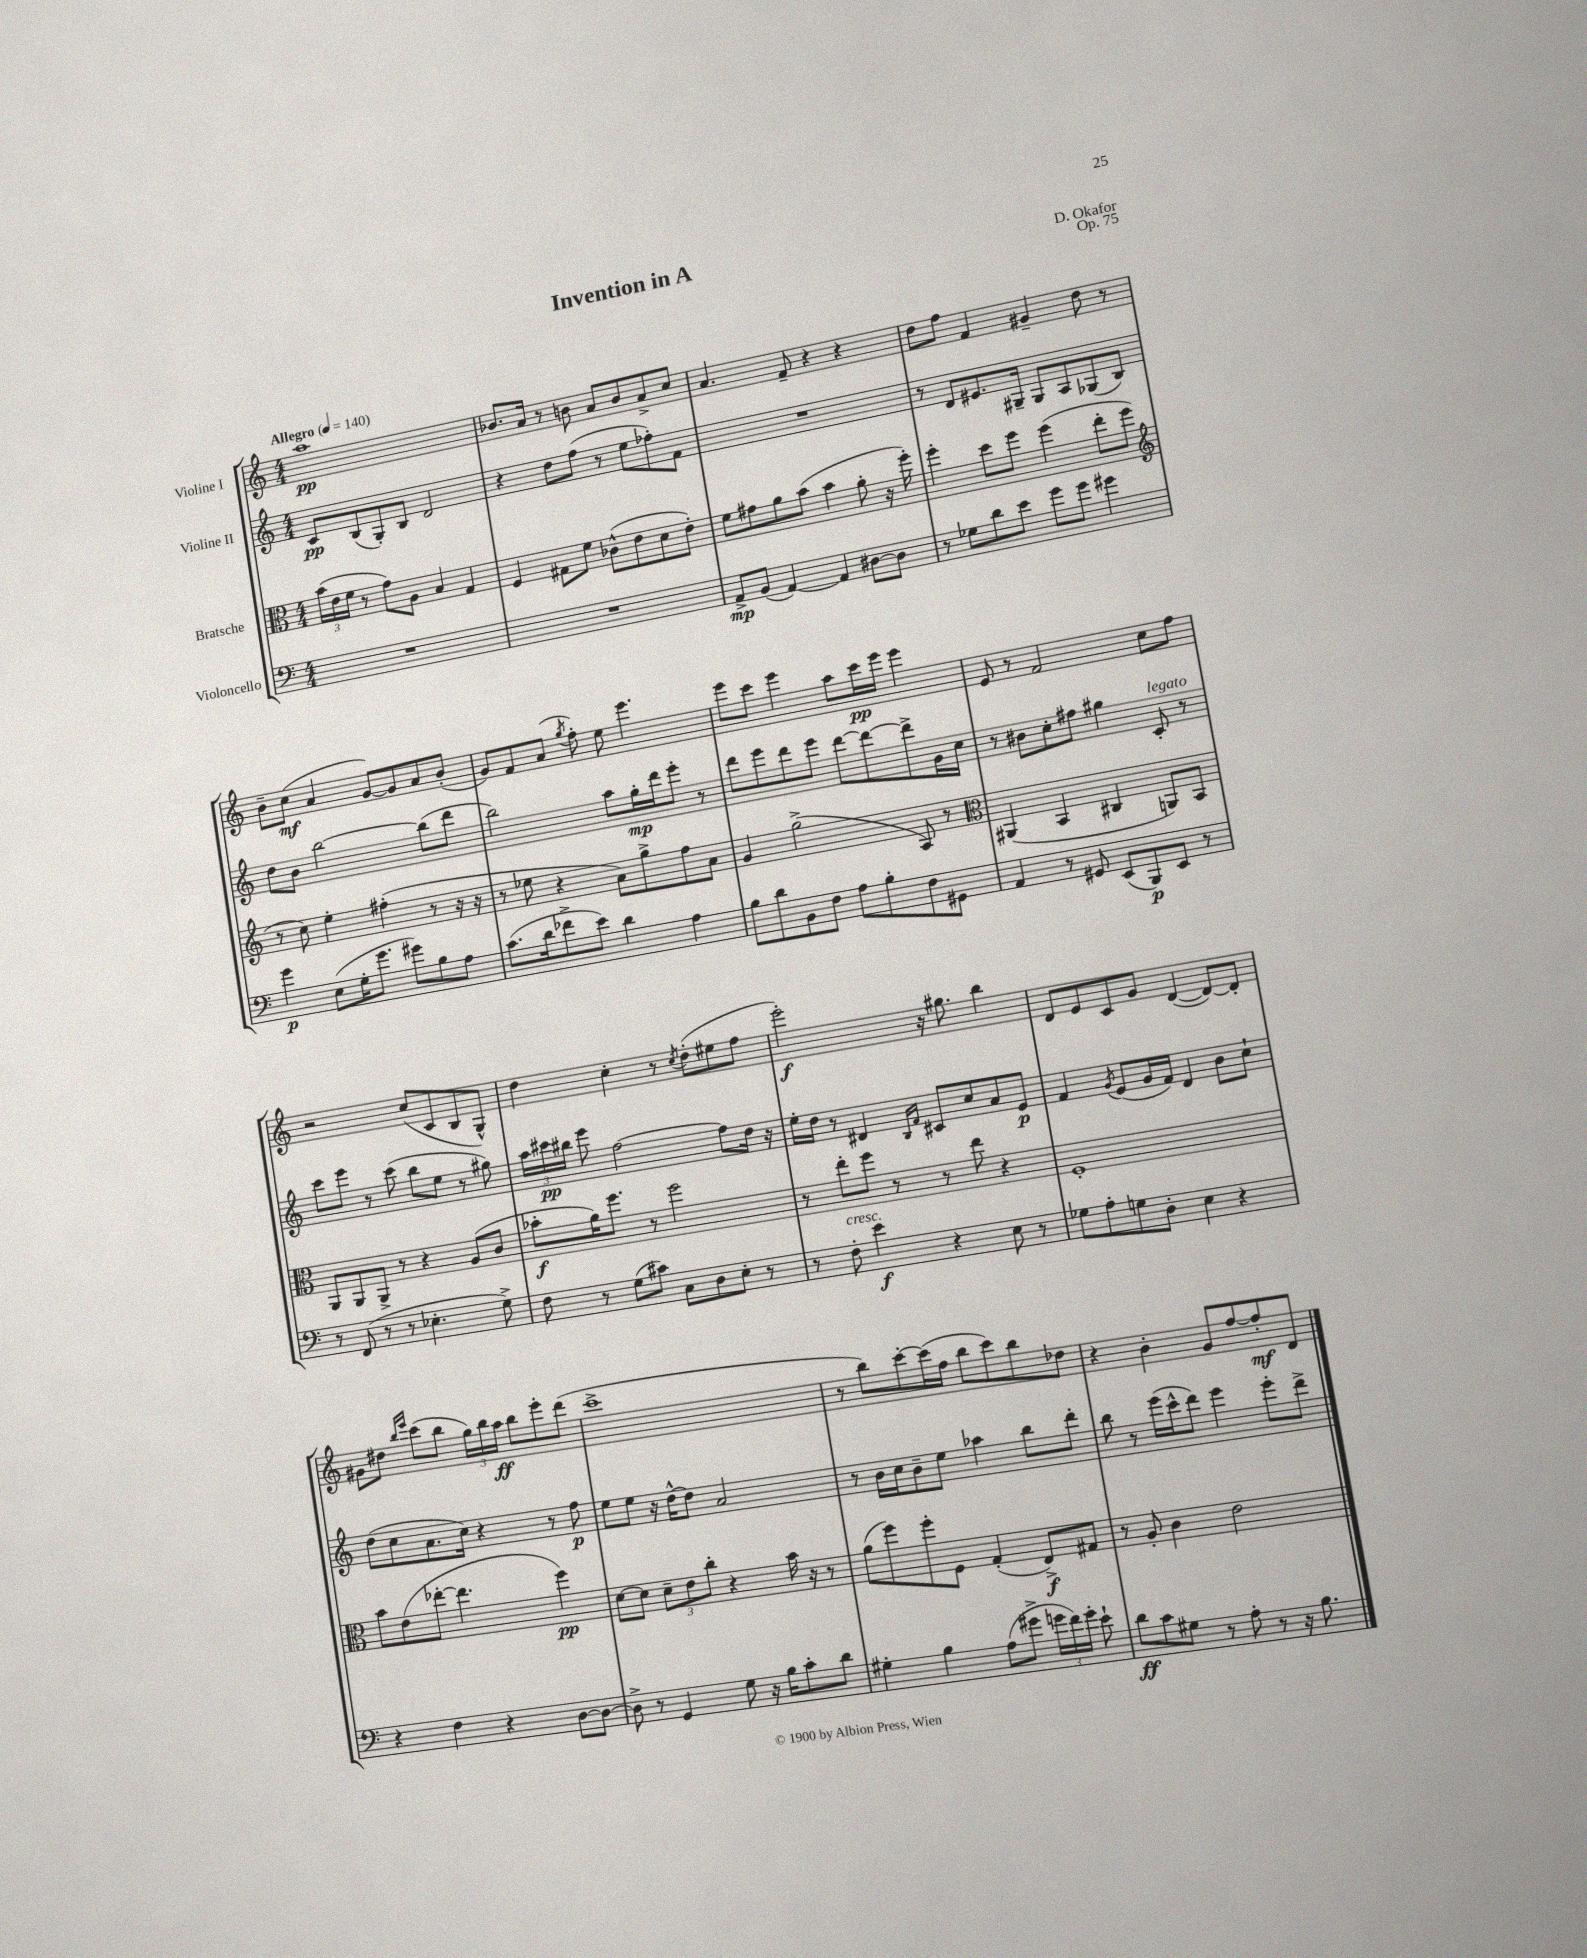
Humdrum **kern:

**kern	**dynam	**kern	**dynam	**kern	**dynam	**kern	**dynam
*part4	*part4	*part3	*part3	*part2	*part2	*part1	*part1
*staff4	*staff4	*staff3	*staff3	*staff2	*staff2	*staff1	*staff1
*I"Violoncello	*	*I"Bratsche	*	*I"Violine II	*	*I"Violine I	*
*clefF4	*	*clefC3	*	*clefG2	*	*clefG2	*
*k[]	*	*k[]	*	*k[]	*	*k[]	*
*M4/4	*	*M4/4	*	*M4/4	*	*M4/4	*
*MM140	*	*MM140	*	*MM140	*	*MM140	*
=1	=1	=1	=1	=1	=1	=1	=1
!	!	!	!	!	!	!LO:TX:a:B:t=Allegro	!
1r	.	(24b\LL	.	8c/L	pp	1aa	pp
.	.	24e\	.	.	.	.	.
.	.	24f\JJ	.	.	.	.	.
.	.	8r	.	(8B/	.	.	.
.	.	8g\L)	.	8G'/)	.	.	.
.	.	8A\J	.	8B/J	.	.	.
.	.	4B/	.	2d/	.	.	.
.	.	4G/	.	.	.	.	.
=2	=2	=2	=2	=2	=2	=2	=2
1r	.	4F/	.	4r	.	8.b-X/L	.
.	.	.	.	.	.	16a/Jk	.
.	.	8G#X\L	.	8dd\L	.	8r	.
.	.	8f\J	.	(8ff\J	.	8bn\	.
.	.	(8c-X^^\L	.	8r	.	8a/L	.
.	.	8e\	.	8ee\L	.	8b/	.
.	.	8d\	.	8ff-X'\)	.	8a^/	.
.	.	8e'\J)	.	8f\J	.	8cc/J	.
=3	=3	=3	=3	=3	=3	=3	=3
8AA^/L	mp	8f\L	.	1r	.	4.a/	.
(8BB/J	.	8g#X\	.	.	.	.	.
[4AA/)	.	8a\	.	.	.	.	.
.	.	(8b\J	.	.	.	8f~/	.
4AA/]	.	4b\	.	.	.	4r	.
[8D#X\L	.	8a'\	.	.	.	4r	.
8D#\J]	.	16r	.	.	.	.	.
.	.	16ff'\)	.	.	.	.	.
=4	=4	=4	=4	=4	=4	=4	=4
8r	.	4ff'\	.	8r	.	8dd\L	.
8G-X\L	.	.	.	8d/L	.	8ff\J	.
8d\	.	8dd\L	.	8.e#X/	.	4f/	.
8e\J	.	8ff\J	.	.	.	.	.
.	.	.	.	16G#X~/Jk	.	.	.
8g\L	.	(4ff\	.	8G#/L	.	4g#X~/	.
8g\J	.	.	.	8A/	.	.	.
4g#X\	.	8ee'\L	.	(8G-X/	.	8dd\	.
.	.	8ff\J	.	8B/J)	.	8r	.
!!LO:LB:g=z
=5	=5	=5	=5	=5	=5	=5	=5
*	*	*clefG2	*	*	*	*	*
4g\	p	8r	.	8dd\L	.	8b~\L	.
.	.	8cc\)	.	8b\J	.	(8cc\J	mf
(8E\L	.	4ee'\	.	[2bb\	.	4a/	.
16G'\K	.	.	.	.	.	.	.
8.g\J	.	.	.	.	.	.	.
.	.	(4ff#X'\	.	.	.	[8g/L)	.
8g#X\L)	.	.	.	.	.	8g/]	.
8B\	.	8r	.	(8bb\L]	.	8a/	.
8A\J	.	16r	.	8ddd\J	.	(8b'/J	.
.	.	16r	.	.	.	.	.
=6	=6	=6	=6	=6	=6	=6	=6
(8.c\L	.	8r	.	2bb\)	.	8g/L)	.
.	.	8ee-X\	.	.	.	8f/	.
16d\k	.	.	.	.	.	.	.
8f-X^\	.	4r	.	.	.	(8a/J	.
.	.	.	.	.	.	8qgg/	.
8e\J)	.	.	.	.	.	8ff'\)	.
4d\	.	8a\L)	.	8aa\L	.	8ee\	.
.	.	8gg^\	.	16gg'\L	mp	4.eee\	.
.	.	.	.	16ddd\J	.	.	.
4A\	.	8ff\	.	8eee'\J	.	.	.
.	.	8a\J	.	8r	.	.	.
=7	=7	=7	=7	=7	=7	=7	=7
8B\L	.	4g/	.	8ddd\L	.	8eee\L	.
8d\	.	.	.	8eee\	.	8ccc\J	.
8BB\	.	(2gg^\	.	8ddd\	.	4eee\	.
8F\J	.	.	.	8eee\J	.	.	.
8A\L	.	.	.	[8ddd\L	.	8aa\L	.
8B'\	.	.	.	8ddd\_	.	16ccc\L	pp
.	.	.	.	.	.	16eee\JJ	.
8F\	.	8A/)	.	8ddd^\]	.	4eee\	.
8GG#X\J	.	8r	.	16g\L	.	.	.
.	.	.	.	16cc\JJ	.	.	.
=8	=8	=8	=8	=8	=8	=8	=8
*	*	*clefC3	*	*	*	*	*
4AA/	.	(4AA#X/	.	8r	.	8e/	.
.	.	.	.	8b#X\L	.	8r	.
8r	.	4BB/	.	8cc'\	.	2f/	.
8GG#X/	.	.	.	8ff#X\J	.	.	.
(8EE/L	.	4C#X/	.	4gg#X\	.	.	.
8BBB/)	p	.	.	.	.	.	.
!	!	!	!	!LO:TX:a:i:t=legato	!	!	!
8EE/J	.	8AAn/L)	.	8c'/	.	8cc\L	.
8r	.	8BB/J	.	8r	.	8ff\J	.
!!LO:LB:g=z
=9	=9	=9	=9	=9	=9	=9	=9
8r	.	8AA/L	.	8ccc\L	.	2r	.
(8FF/	.	8AA/	.	8eee\J	.	.	.
8r	.	8AA^/J	.	8r	.	.	.
8r	.	8r	.	(8ccc\	.	.	.
4.E-X'\	.	4r	.	8bb\L	.	(8cc/L	.
.	.	.	.	8ee\J	.	8c/	.
.	.	(8A/L	.	8r	.	8B/	.
8G^\)	.	8c/J	.	8gg#X\)	.	8G^^/J)	.
=10	=10	=10	=10	=10	=10	=10	=10
8F\	.	8b-X'\L	f	24aa\LL	.	4dd\	.
.	.	.	.	24ccc#X\	pp	.	.
.	.	.	.	24bb#X\JJ	.	.	.
8r	.	16a\K)	.	8eee\	.	.	.
.	.	8.ff\J	.	.	.	.	.
(8G\L	.	.	.	[2ff\	.	4cc'\	.
8c#X\J)	.	8r	.	.	.	.	.
8C\L	.	2ff\	.	.	.	8r	.
.	.	.	.	.	.	8qcc/	.
8D\	.	.	.	.	.	(8dd'\L	.
8E'\J	.	.	.	8ff\L]	.	8ee#X\	.
8r	.	.	.	16dd\Jk	.	8ff\J	.
.	.	.	.	16r	.	.	.
=11	=11	=11	=11	=11	=11	=11	=11
8r	.	8r	.	16ee'\LL	.	2eee'\)	f
.	.	.	.	16dd\JJ	.	.	.
!LO:TX:a:i:t=cresc.	!	!	!	!	!	!	!
8F'\	.	8ee'\L	.	8r	.	.	.
4e\	f	8ff\J	.	4d#X/	.	.	.
.	.	8r	.	.	.	.	.
.	.	.	.	16qqB/LL	.	.	.
.	.	.	.	16qqf/JJ	.	.	.
4r	.	8r	.	8c#X/L	.	16r	.
.	.	.	.	.	.	8.gg#X\	.
.	.	8ee\	.	8cc/	.	.	.
8E\	.	4r	.	8a/	.	4bb\	.
8r	.	.	.	8e/J	p	.	.
=12	=12	=12	=12	=12	=12	=12	=12
8G-X\L	.	1F'	.	4f/	.	8d/L	.
8A'\	.	.	.	.	.	8e/	.
.	.	.	.	8qg/	.	.	.
8Gn\	.	.	.	(8e/L	.	8c/	.
8D'\J	.	.	.	16g/L	.	8g/J	.
.	.	.	.	16f/JJ)	.	.	.
4E\	.	.	.	4d/	.	([4d/	.
4r	.	.	.	8b\L	.	8d/L_)	.
.	.	.	.	8cc`\J	.	8d'/J]	.
!!LO:LB:g=z
=13	=13	=13	=13	=13	=13	=13	=13
4r	.	8b\L	.	(8dd\L	.	8g#X\L	.
.	.	(8e\	.	8cc\	.	8dd#X\J	.
.	.	.	.	.	.	16qqbb/LL	.
.	.	.	.	.	.	16qqeee/JJ	.
4F\	.	[8ee-X'\J	.	8.a\	.	(8ccc\L	.
.	.	4.ee-\]	.	.	.	8bb\J	.
.	.	.	.	16cc\Jk)	.	.	.
4r	.	.	.	4r	.	24gg\LL)	.
.	.	.	.	.	.	24bb\	.
.	.	.	.	.	.	24aa\JJ	ff
.	.	.	.	.	.	8bb\L	.
[8D\L	.	4ff\)	pp	8r	.	8eee'\	.
8D\J_	.	.	.	8ff\	p	(8ddd\J	.
=14	=14	=14	=14	=14	=14	=14	=14
8D^\]	.	[8d\L	.	8ee\L	.	1ccc^	.
8r	.	8d\J]	.	8ee\J	.	.	.
4GG/	.	12d~\L	.	16r	.	.	.
.	.	.	.	[16dd^^\KL	.	.	.
.	.	12e\	.	.	.	.	.
.	.	.	.	8dd\J]	.	.	.
.	.	12cc'\J	.	.	.	.	.
8G\	.	4r	.	2a/	.	.	.
16r	.	.	.	.	.	.	.
16B\KL	.	.	.	.	.	.	.
8c'\	.	16b\	.	.	.	.	.
.	.	16r	.	.	.	.	.
8d\J	.	8r	.	.	.	.	.
=15	=15	=15	=15	=15	=15	=15	=15
4G#X'\	.	(8a\L	.	8r	.	8r	.
.	.	8ff\)	.	16b\LL	.	8bb\L)	.
.	.	.	.	16cc\J	.	.	.
4B\	.	8ff'\	.	8b~\	.	[8ccc'\	.
.	.	8F\J	.	8ee\J	.	(16ccc\L]	.
.	.	.	.	.	.	16ff\JJ	.
(8A\L	.	(4G'/	.	4aa-X\	.	8bb\L	.
8g#X^\J	.	.	.	.	.	8ccc\)	.
24gn\LL	.	8E^/L)	f	8bb\L	.	8bb\	.
24f\)	.	.	.	.	.	.	.
24g'\JJ	.	.	.	.	.	.	.
8e`\	.	8G#X/J	.	8ddd'\J	.	8dd-X\J	.
=16	=16	=16	=16	=16	=16	=16	=16
8d\L	ff	8r	.	8bb\	.	4r	.
8c\	.	8A'/	.	8r	.	.	.
8G#X\J	.	4c\	.	(16eee\LL	.	4b'\	.
.	.	.	.	16ccc^^\J	.	.	.
8r	.	.	.	8ddd\J)	.	.	.
8A'\	.	2e\	.	4eee\	.	8g/L	.
8r	.	.	.	.	.	[8ff/	.
16r	.	.	.	8eee'\L	.	8ff'/]	mf
8.B\	.	.	.	.	.	.	.
.	.	.	.	8ddd^\J	.	8d/J	.
==	==	==	==	==	==	==	==
*-	*-	*-	*-	*-	*-	*-	*-
